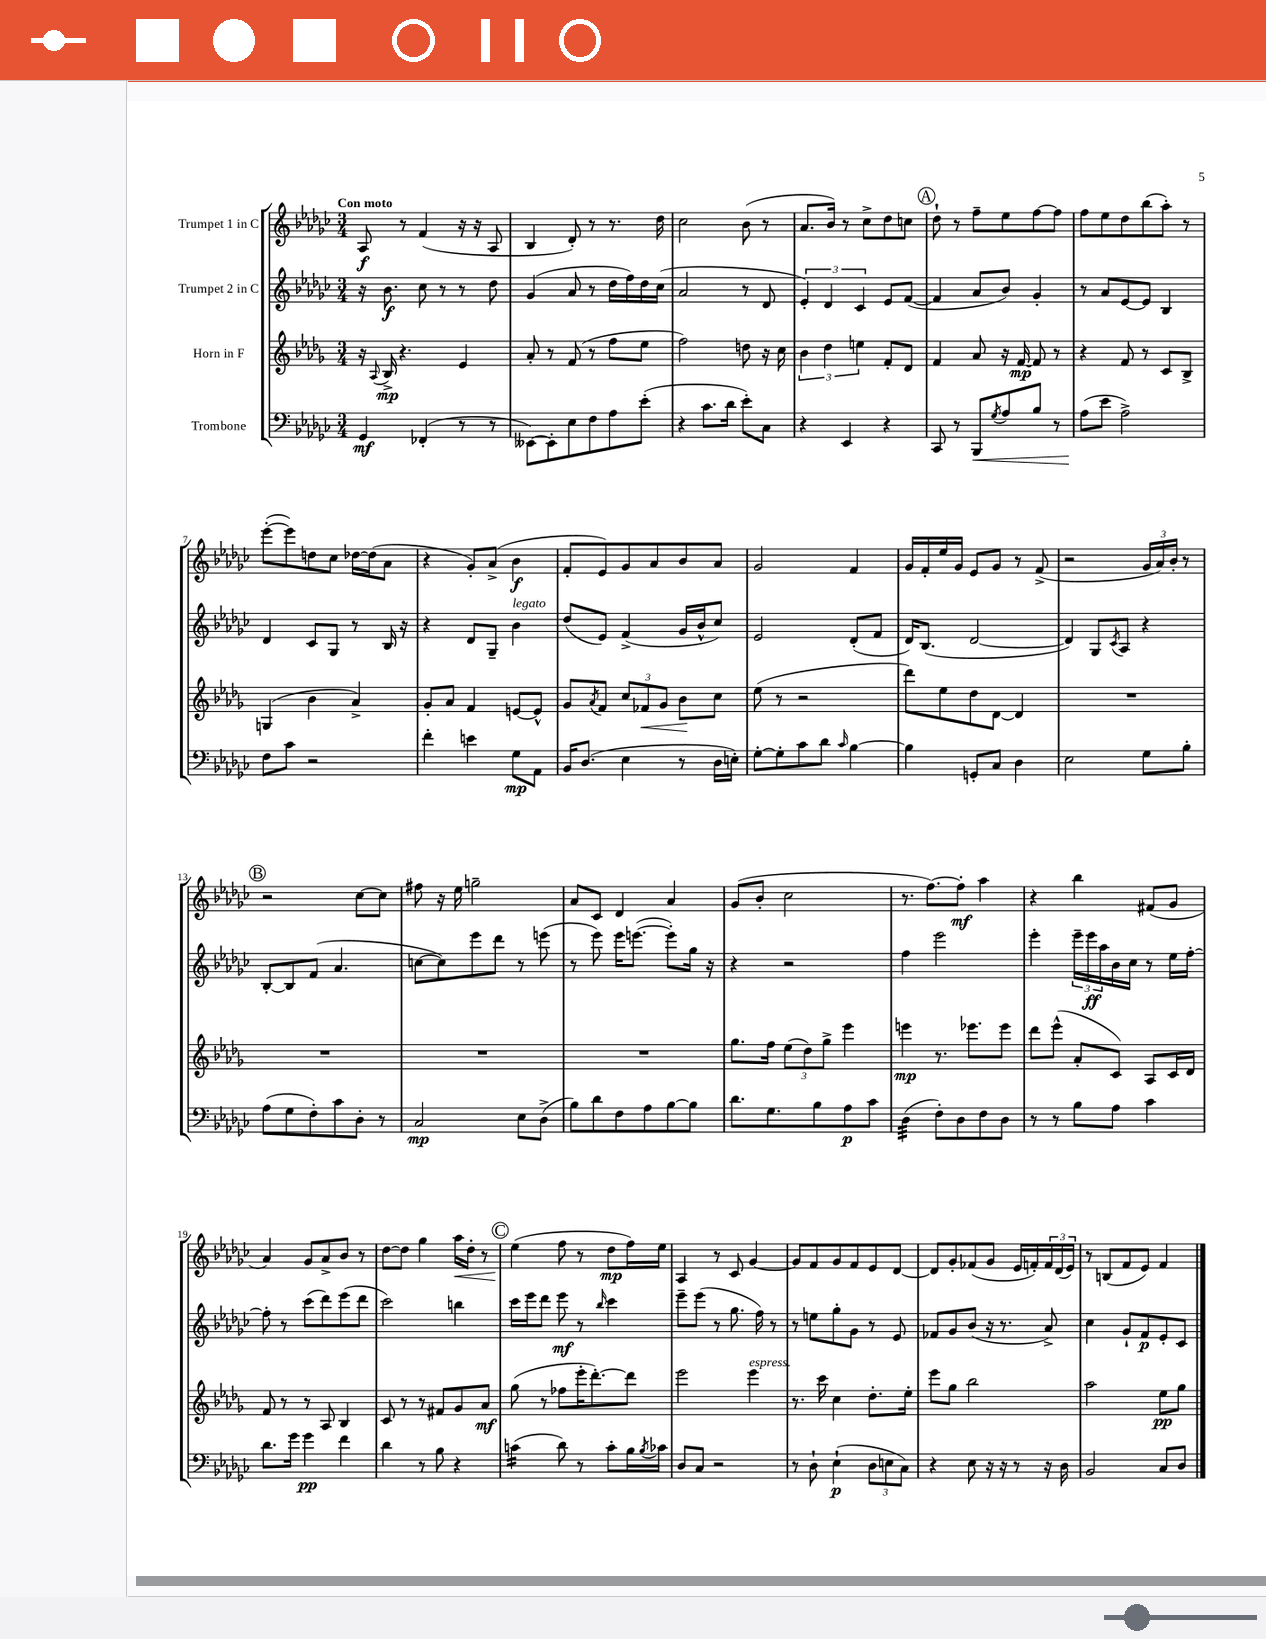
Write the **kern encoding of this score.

**kern	**kern	**kern	**kern
*staff4	*staff3	*staff2	*staff1
*clefF4	*clefG2	*clefG2	*clefG2
*k[b-e-a-d-g-c-]	*k[b-e-a-d-g-]	*k[b-e-a-d-g-c-]	*k[b-e-a-d-g-c-]
*M3/4	*M3/4	*M3/4	*M3/4
4GG-	16r	16r	8A-
.	8qqA-	.	.
.	16B-^	8.b-	.
.	4.r	.	8r
(4FF-'	.	8cc-	(4f
.	.	8r	.
8r	4e-	8r	16r
.	.	.	16r
8r	.	8dd-	8A-
=	=	=	=
[8EE--)	8a-'	(4g-	4B-
8EE--']	8r	.	.
8E-	(8f	8a-	8d-')
8F	8r	8r	8r
8A-	8ff	16dd-	8.r
.	.	16ff)	.
(8e-'	8ee-	16dd-	.
.	.	(16cc-	16dd-
=	=	=	=
4r	2ff)	2a-	2cc-
8.c-	.	.	.
16d-	.	.	.
8e-')	8dd	8r	(8b-
8C-	16r	8d-	8r
.	16cc	.	.
=	=	=	=
4r	6b-	6e-')	8.a-
.	6dd-	6d-	.
.	.	.	16b-)
4EE-	.	.	8r
.	6ee	6c-	.
.	.	.	8cc-^
4r	8f'	8e-	8dd-
.	8d-	([8f	8cc
=	=	=	=
8CC-	4f	4f]	8dd-`
8r	.	.	8r
8BBB-	8a-	8a-	8ff~
8qG-	.	.	.
8A-	16r	8b-)	8ee-
.	[16f	.	.
8B-	8f]	4g-'	[8ff
8r	8r	.	8ff]
=	=	=	=
(8A-	4r	8r	8ff
8e-	.	8a-	8ee-
2A-^)	8f	[8e-	8dd-
.	8r	8e-]	(8bb-
.	8c	4B-	8aa-')
.	8B-^	.	8r
=	=	=	=
8F	(4G	4d-	([8eee-'
8c-	.	.	8eee-])
2r	4b-	8c-	8dd
.	.	8G-	8cc-
.	4a-^)	8r	[16dd-
.	.	.	(16dd-]
.	.	16B-	8a-
.	.	16r	.
=	=	=	=
4f'	8g-'	4r	4r
.	8a-	.	.
4e	4f	8d-	8g-')
.	.	8G-~	(8a-^
8G-	[8e	4b-	4b-
8AA-	8e^^]	.	.
=	=	=	=
16BB-	8g-	(8dd-	8f'
(8.D-	.	.	.
.	8qa-	.	.
.	8f	8e-)	8e-)
4E-	12cc	(4f^	8g-
.	12f-	.	.
.	.	.	8a-
.	12g-	.	.
8r	8b-	16g-	8b-
.	.	16b-^^	.
16D-	8cc	8cc-)	8a-
16E')	.	.	.
=	=	=	=
[8G-'	(8ee-	2e-	2g-
8G-']	8r	.	.
8c-	2r	.	.
8d-	.	.	.
16qqc-	.	.	.
[4B-	.	(8d-'	4f
.	.	8f	.
=	=	=	=
4B-]	8ddd-)	16d-)	16g-
.	.	(8.B-	16f'
.	8ee-	.	16ee-
.	.	.	16g-
8GG'	8dd-	[2d-	8e-
8C-	[8d-	.	8g-
4D-	4d-]	.	8r
.	.	.	(8f^
=	=	=	=
2E-	2.r	4d-])	2r
.	.	8G-	.
.	.	8qc-	.
.	.	8A-	.
8G-	.	4r	24g-
.	.	.	24a-)
.	.	.	24b-'
8B-'	.	.	8r
=	=	=	=
(8A-	2.r	[8B-'	2r
8G-	.	8B-]	.
8F')	.	(8f	.
8c-	.	4.a-	.
8D-'	.	.	[8cc-
8r	.	.	8cc-]
=	=	=	=
2C-	2.r	[8cc	8ff#
.	.	8cc])	16r
.	.	.	16ee-
.	.	8eee-	2gg~
.	.	8ddd-	.
8E-	.	8r	.
(8D-^	.	(8eee	.
=	=	=	=
8B-)	2.r	8r	8a-
8d-	.	8eee-)	8c-
8F	.	16eee-	4d-
.	.	([8.eee	.
8A-	.	.	.
[8B-	.	8eee'])	4a-
8B-]	.	16gg-	.
.	.	16r	.
=	=	=	=
8.d-	8.gg-	4r	(8g-
.	.	.	8b-'
8.G-	16ff	.	.
.	(12ee-	2r	2cc-
.	12dd-)	.	.
8B-	.	.	.
.	12gg-^	.	.
8A-	4eee-	.	.
8c-	.	.	.
=	=	=	=
(4D-	4eee	4ff	8.r
.	.	.	[8.ff)
8F')	8.r	2eee-	.
8D-	.	.	8ff']
.	8.eee-	.	.
8F	.	.	4aa-
8D-	8eee-	.	.
=	=	=	=
8r	8ddd-	4eee-'	4r
8r	(8eee-^^	.	.
8B-	8a-'	24eee-~	4bb-
.	.	24eee-	.
.	.	24aa-	.
8A-	8c)	16b-	.
.	.	16cc-	.
4c-	8A-	8r	(8f#
.	16c	16ee-	8g-
.	16d-	[16ff'	.
=	=	=	=
8.d-	8f	8ff']	4a-)
.	8r	8r	.
16g-	.	.	.
4g-	8r	(8ccc-	8g-
.	8A-	8ddd-)	8a-^
4f	4B-	(8eee-	8b-
.	.	8ddd-	8r
=	=	=	=
4d-	8c	2ccc-)	[8dd-
.	8r	.	8dd-]
8r	8r	.	4gg-
8B-	8f#	.	.
4r	8g-	4bb	16aa-
.	.	.	16dd-'
.	8a-	.	8r
=	=	=	=
(4c	(8gg-	16ccc-	(4ee-
.	.	16eee-	.
.	8r	8ddd-	.
8d-)	8ff-	8eee-	8ff
8r	16eee-'	8r	8r
.	[8.ddd-')	.	.
.	.	16qqbb-	.
8c'	.	4ccc-	8dd-
16B-	8ddd-]	.	16ff)
8qB-	.	.	.
16c-	.	.	16ee-
=	=	=	=
8D-	2eee-	8eee-~	4A-
8C-	.	(8eee-	.
2r	.	8r	8r
.	.	8.gg-	8c-
.	4eee-	.	[4g-
.	.	16ff)	.
.	.	8r	.
=	=	=	=
8r	8.r	8r	8g-]
8D-`	.	8ee	8f
.	16ccc	.	.
(4E-`	4cc	8gg-'	8g-
.	.	8g-	8f
12D-	8.dd-'	8r	8e-
12E	.	.	.
.	.	8e-	[8d-
12C-)	.	.	.
.	16ee-'	.	.
=	=	=	=
4r	8eee-	8f-	8d-]
.	8gg-	8g-	8g-'
8E-	2bb-	(8b-	(8f-
16r	.	16r	8g-
16r	.	8.r	.
8r	.	.	16e-
.	.	.	16f')
16r	.	8a-^)	24f
.	.	.	(24d-
16D-	.	.	.
.	.	.	24e-)
=	=	=	=
2BB-	2aa-	4cc-	8r
.	.	.	(8B
.	.	8g-`	8f
.	.	8f	8e-)
8C-	8ee-	8e-'	4f
8D-	8gg-	8c-	.
==	==	==	==
*-	*-	*-	*-
